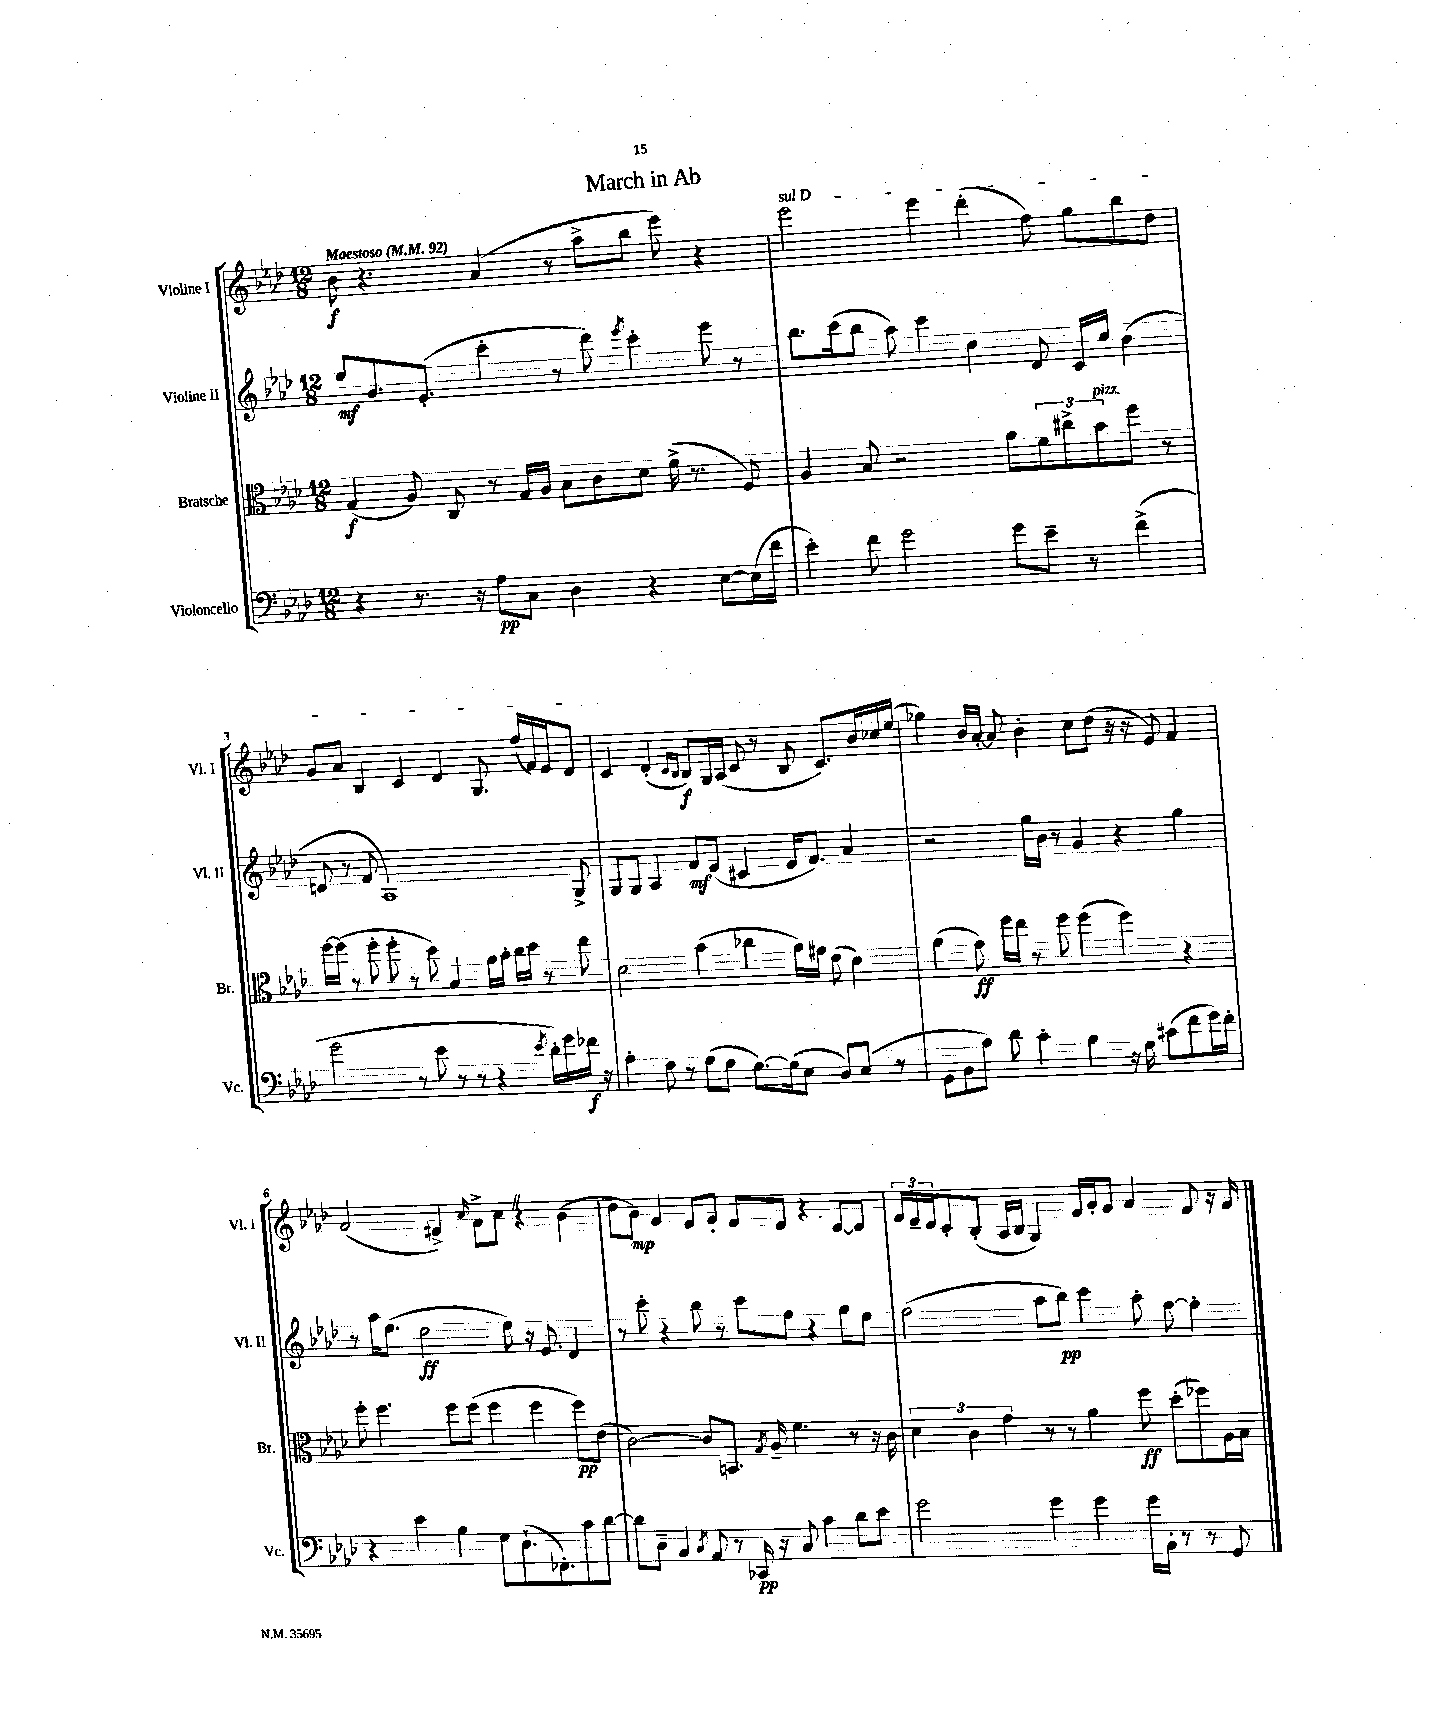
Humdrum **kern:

**kern	**kern	**kern	**kern
*staff4	*staff3	*staff2	*staff1
*clefF4	*clefC3	*clefG2	*clefG2
*k[b-e-a-d-]	*k[b-e-a-d-]	*k[b-e-a-d-]	*k[b-e-a-d-]
*M12/8	*M12/8	*M12/8	*M12/8
*MM92	*MM92	*MM92	*MM92
4r	(4G	8ee-	8b-
.	.	8.g	4.r
8.r	8A-)	.	.
.	.	(8.e-'	.
.	8C	.	.
16r	.	.	.
8A-	8r	4ccc'	(4a-
8C	16G	.	.
.	16A-	.	.
4D-	8B-	8r	8r
.	8c	8ddd-)	8aa-^
.	.	8qeee-	.
4r	8d-	4ccc'	8bb-
.	(16f^	.	8eee-)
.	8.r	.	.
[8E-	.	8eee-	4r
(16E-]	8F)	8r	.
16f	.	.	.
=	=	=	=
4e-')	4A-	8.bb-	2eee-
.	.	(16ccc	.
8f	8B-	8bb-	.
2g	2r	8aa-)	.
.	.	4ccc	4eee-
.	.	4cc	(4ddd-'
8g	8a-	.	.
8e-~	12f	8d-	8ff)
.	12cc#^	.	.
8r	.	16c	8gg
.	12b-	.	.
.	.	16cc	.
(4f^	8ff	(4b-	8bb-
.	8r	.	8dd-
=	=	=	=
2g	[16ff	8d	8g
.	(16ff]	.	.
.	8r	8r	8a-
.	8ff'	8f	4B-
.	8ff'	1A-)	.
8r	8r	.	4c
8e-	8dd-)	.	.
8r	4B-	.	4d-
8r	.	.	.
4r	16a-	.	8.G
.	16b-'	.	.
.	16cc	.	.
.	16dd-	.	(16ff
8qe-	.	.	.
16d-')	8r	.	16f)
16g	.	.	16e-
16f-	8ee-	8G^	8d-
16r	.	.	.
=	=	=	=
4A-'	2d-	8G	4c
.	.	8G	.
8F	.	4A-	(4d-'
8r	.	.	.
.	.	.	16qqc
.	.	.	16qqB-
(8G	(4b-	8f	8B-)
8F	.	(8e-	16G
.	.	.	(16A-
[8.E-)	4cc-	4c#	8c
.	.	.	8r
(16E-]	.	.	.
8C	16a-)	16e-	8B-
.	16g#	8.f)	.
8BB-)	(8e-	.	8.c)
(8C	4d-)	4a-	.
.	.	.	16b-
8r	.	.	16cc-
.	.	.	(16ee-
=	=	=	=
8GG	(4a-	2r	4gg-)
8BB-	.	.	.
8B-)	8g)	.	16b-
.	.	.	[16a-'
8d-	16ff	.	8a-]
.	16ee-	.	.
4c'	8r	16gg	4b-'
.	.	16b-	.
.	8ff	8r	.
4B-	(4ff	4g	8cc
.	.	.	(8dd-
16r	4ff)	4r	16r
16G	.	.	16r
(8c#	.	.	8e-)
8f	4r	4gg	4f
16g)	.	.	.
16f'	.	.	.
=	=	=	=
4r	8ff'	8r	(2a-
.	4.ff	16aa-	.
.	.	(8.ee-	.
4e-	.	.	.
.	.	2dd-	.
4B-	8ff	.	4f#^)
.	(8ff	.	.
.	.	.	16qqcc
8G	4ff	.	8a-^
(8.E-`	.	8ee-)	8cc
.	4ff	16r	4r
8.FF-')	.	8.e-	.
8c	8ff)	4d-	(4b-
[8d-	(8e-	.	.
=	=	=	=
8d-]	[2c)	8r	8dd-
8D-~	.	8ccc'	8b-)
4BB-	.	4r	4g
8qC	.	.	.
8AA-	8c]	8bb-	8f
8r	8.BB	8r	8g'
16CC-	.	8ccc	8f
.	8qG	.	.
16r	16A-~	.	.
8C	4.f	8ff	8e-
4c	.	4r	4r
8d-	8r	8gg	[8d-
8e-	16r	8ee-	8d-]
.	16c	.	.
=	=	=	=
2g	6d-	(2ff	24f
.	.	.	24e-~
.	.	.	24d-
.	.	.	8c'
.	6c	.	.
.	.	.	(8B-'
.	6g	.	.
.	.	.	16A-
.	.	.	16B-
4g	8r	8aa-	4G)
.	8r	8bb-)	.
4g	4a-	4ccc	16f
.	.	.	16a-'
.	.	.	8g
16g	8ff	8aa-'	4a-
16BB-'	.	.	.
8r	(8dd-'	[8ff	.
8r	8ff-)	4ff']	8f
8GG	16A-	.	16r
.	16B-	.	16g
==	==	==	==
*-	*-	*-	*-
